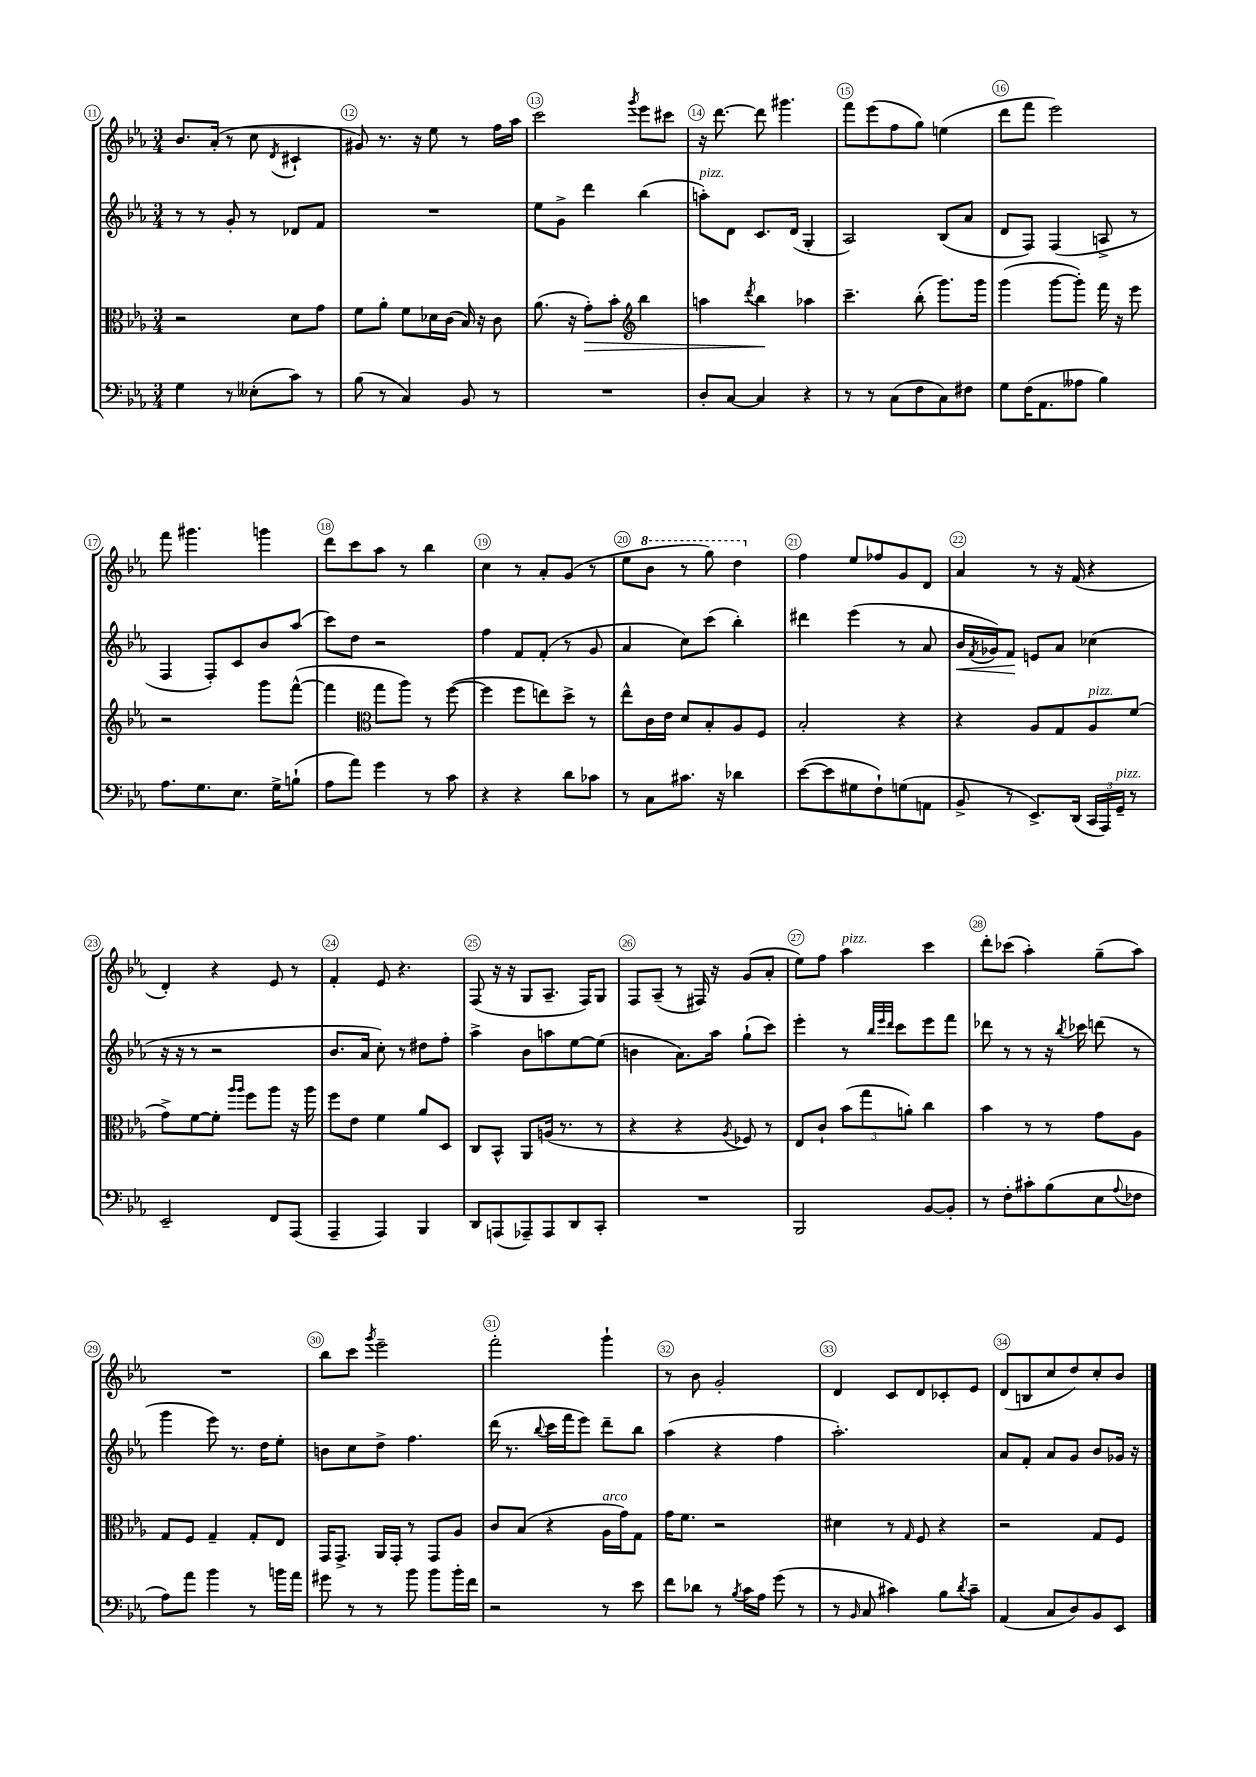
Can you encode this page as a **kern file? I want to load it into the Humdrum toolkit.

**kern	**kern	**dynam	**kern	**dynam	**kern
*part4	*part3	*part3	*part2	*part2	*part1
*staff4	*staff3	*staff3	*staff2	*staff2	*staff1
*clefF4	*clefC3	*	*clefG2	*	*clefG2
*k[b-e-a-]	*k[b-e-a-]	*	*k[b-e-a-]	*	*k[b-e-a-]
*M3/4	*M3/4	*	*M3/4	*	*M3/4
=11	=11	=11	=11	=11	=11
4G\	2r	.	8r	.	8.b-/L
.	.	.	8r	.	.
.	.	.	.	.	(16a-'/Jk
8r	.	.	8g'/	.	8r
(8E--X'\L	.	.	8r	.	8cc\
.	.	.	.	.	8qd/
8c\J)	8d\L	.	8d-X/L	.	4c#X`/
8r	8g\J	.	8f/J	.	.
=12	=12	=12	=12	=12	=12
(8B-\	8f\L	.	2.r	.	8g#X/)
8r	8a-'\J	.	.	.	8.r
4C/)	8f\L	.	.	.	.
.	.	.	.	.	16r
.	16d-X\L	.	.	.	8ee-\
.	(16c\JJ	.	.	.	.
8BB-/	16B-/)	.	.	.	8r
.	16r	.	.	.	.
8r	8c\	.	.	.	16ff\LL
.	.	.	.	.	16aa-\JJ
=13	=13	=13	=13	=13	=13
2.r	(8.a-\	.	8ee-\L	.	2ccc\
.	.	.	8g^\J	.	.
.	16r	.	.	.	.
!	!	!LO:HP:b	!	!	!
.	8g'\L)	>	4ddd\	.	.
.	8b-'\J	.	.	.	.
*	*clefG2	*	*	*	*
.	.	.	.	.	8qggg/
.	4bb-\	.	(4bb-\	.	8eee-\L
.	.	.	.	.	8ccc#X\J
=14	=14	=14	=14	=14	=14
!	!	!	!LO:TX:a:i:t=pizz.	!	!
8D'/L	4aan\	.	8aan'\L)	.	16r
.	.	.	.	.	[8.ddd\
[8C/J	.	.	8d\J	.	.
.	8qddd/	.	.	.	.
4C/]	4bb-\	.	8.c/L	.	8ddd\]
.	.	.	.	.	4.ggg#X\
.	.	.	(16d/Jk	.	.
4r	4aa-X\	]	4G'/	.	.
=15	=15	=15	=15	=15	=15
8r	4.ccc~\	.	2A-/)	.	8fff\L
8r	.	.	.	.	(8eee-\
(8C\L	.	.	.	.	8ff\
8F\	(8bb-'\	.	.	.	8gg\J)
8C\)	8.ggg\L)	.	(8B-/L	.	(4een\
8F#X\J	.	.	8a-/J	.	.
.	16ggg\Jk	.	.	.	.
=16	=16	=16	=16	=16	=16
8G\L	(4ggg\	.	8d/L	.	8ddd\L
(16F\K	.	.	8F/J)	.	8fff\J
8.AA-\	.	.	.	.	.
.	[8ggg\L	.	(4F/	.	2eee-\)
8A--X\J	8ggg'\J])	.	.	.	.
4B-\)	16fff\	.	8An^/	.	.
.	16r	.	.	.	.
.	8eee-\	.	8r	.	.
!!LO:LB:g=z
=17	=17	=17	=17	=17	=17
8.A-\L	2r	.	4F/	.	8fff\
.	.	.	.	.	4.ggg#X\
8.G\	.	.	.	.	.
.	.	.	8F'/L)	.	.
8.E-\J	.	.	8c/	.	.
.	8ggg\L	.	8b-/	.	4gggn\
16G^\KL	.	.	.	.	.
(8Bn`\J	([8fff^^\J	.	(8aa-/J	.	.
=18	=18	=18	=18	=18	=18
8A-\L	4fff\]	.	8ccc\L)	.	8ddd\L
8a-\J)	.	.	8dd\J	.	8ccc\
*	*clefC3	*	*	*	*
4g\	8gg\L	.	2r	.	8aa-\J
.	8aa-\J)	.	.	.	8r
8r	8r	.	.	.	4bb-\
8c\	([8ff\	.	.	.	.
=19	=19	=19	=19	=19	=19
4r	4ff\]	.	4ff\	.	4cc\
4r	8ff\L	.	8f/L	.	8r
.	8een\)	.	(8f'/J	.	8a-'/L
8d\L	8dd^\J	.	8r	.	(8g/J
8c-X\J	8r	.	8g/	.	8r
=20	=20	=20	=20	=20	=20
8r	8ee-^^\L	.	4a-/	.	8ee-\L
*	*	*	*	*	*8va
8C\L	16c\L	.	.	.	8bb-\J
.	16e-\JJ	.	.	.	.
8.c#X\J	8d/L	.	8cc\L)	.	8r
.	8B-'/	.	(8ccc\J	.	8ggg\)
16r	.	.	.	.	.
4d-X\	8A-/	.	4bb-'\)	.	4ddd\
.	8F/J	.	.	.	.
=21	=21	=21	=21	=21	=21
*	*	*	*	*	*X8va
([8e-\L	2B-'/	.	4ddd#X\	.	4ff\
8e-\]	.	.	.	.	.
8G#X\	.	.	(4eee-\	.	8ee-/L
8F`\)	.	.	.	.	8ff-X/
(8Gn\	4r	.	8r	.	8g/
8AAn\J	.	.	8a-/	.	8d/J
=22	=22	=22	=22	=22	=22
!	!	!	!	!LO:HP:b	!
8BB-^/	4r	.	16b-/LL	<	4a-/
.	.	.	8qf/	.	.
.	.	.	16g-X/J)	.	.
8r	.	.	8f/J	.	.
8.EE-^/L)	8A-/L	.	8en/L	[	8r
.	8G/	.	8a-/J	.	16r
(16DD/Jk	.	.	.	.	(16f/
!	!LO:TX:a:i:t=pizz.	!	!	!	!
24CC/LL	8A-/	.	(4cc-X\	.	4r
24AAA-/)	.	.	.	.	.
!LO:TX:a:i:t=pizz.	!	!	!	!	!
24GG~/JJ	.	.	.	.	.
8r	(8f/J	.	.	.	.
!!LO:LB:g=z
=23	=23	=23	=23	=23	=23
2EE-~/	8g^\L)	.	16r	.	4d'/)
.	.	.	16r	.	.
.	[8f\	.	8r	.	.
.	8f'\J]	.	2r	.	4r
.	16qqaa-/LL	.	.	.	.
.	16qqaa-/JJ	.	.	.	.
.	8ff\L	.	.	.	.
8FF/L	8aa-\J	.	.	.	8e-/
(8AAA-/J	16r	.	.	.	8r
.	16aa-\	.	.	.	.
=24	=24	=24	=24	=24	=24
4AAA-~/	8ff\L	.	8.b-/L	.	4f'/
.	8e-\J	.	.	.	.
.	.	.	16a-/Jk	.	.
4AAA-/)	4f\	.	8cc'\)	.	8e-/
.	.	.	8r	.	4.r
4BBB-/	8a-/L	.	8dd#X\L	.	.
.	8D/J	.	8ff'\J	.	.
=25	=25	=25	=25	=25	=25
8DD/L	8C/L	.	4aa-^\	.	(8F/
(8AAAn/	8BB-^^/J	.	.	.	16r
.	.	.	.	.	16r
8AAA-X~/)	8AA-/L	.	8b-\L	.	8G/L
8AAA-/	(16An/Jk	.	8aan\	.	8.A-~/J
.	8.r	.	.	.	.
8DD/	.	.	[8ee-\	.	.
.	.	.	.	.	16F/KL)
8CC'/J	8r	.	(8ee-\J]	.	8G/J
=26	=26	=26	=26	=26	=26
2.r	4r	.	4bn\	.	8F/L
.	.	.	.	.	(8A-~/J
.	4r	.	8.a-\L)	.	8r
.	.	.	.	.	16F#X/)
.	.	.	16aa-\Jk	.	16r
.	8qA-/	.	.	.	.
.	8F-X/)	.	(8gg`\L	.	(8g/L
.	8r	.	8ccc\J)	.	8a-'/J
=27	=27	=27	=27	=27	=27
2BBB-/	8E-/L	.	4eee-'\	.	8ee-\L)
.	8c`/J	.	.	.	8ff\J
!	!	!	!	!	!LO:TX:a:i:t=pizz.
.	(12b-\L	.	8r	.	4aa-\
.	12gg\	.	.	.	.
.	.	.	32qqbb-/LLL	.	.
.	.	.	32qqeee-/	.	.
.	.	.	32qqddd/JJJ	.	.
.	.	.	8ccc\L	.	.
.	12an'\J)	.	.	.	.
[8BB-/L	4cc\	.	8eee-\	.	4ccc\
8BB-'/J]	.	.	8fff\J	.	.
=28	=28	=28	=28	=28	=28
8r	4b-\	.	8ddd-X\	.	8ddd'\L
8F'\L	.	.	8r	.	(8ccc-X\J
8c#X'\	8r	.	8r	.	4aa-'\)
(8B-\	8r	.	16r	.	.
.	.	.	8qbb-/	.	.
.	.	.	16ccc-X\	.	.
8E-\	8g\L	.	(8dddn\	.	(8gg~\L
8qqA-/	.	.	.	.	.
8F-X\J	8A-\J	.	8r	.	8aa-\J)
!!LO:LB:g=z
=29	=29	=29	=29	=29	=29
8A-\L)	8G/L	.	4ggg\	.	2.r
8a-\J	8F/J	.	.	.	.
4b-\	4G~/	.	8eee-\)	.	.
.	.	.	8.r	.	.
8r	8G'/L	.	.	.	.
.	.	.	16dd\KL	.	.
16bn\LL	8E-/J	.	8ee-'\J	.	.
16a-\JJ	.	.	.	.	.
=30	=30	=30	=30	=30	=30
8g#X\	16GG/KL	.	8bn\L	.	8bb-\L
.	8.GG^/J	.	.	.	.
8r	.	.	8cc\	.	8ccc\J
.	.	.	.	.	8qggg/
8r	16AA-/LL	.	8dd^\J	.	2eee-~\
.	16GG'/JJ	.	.	.	.
8b-\	8r	.	4.ff\	.	.
8b-\L	8GG/L	.	.	.	.
16b-'\L	8A-/J	.	.	.	.
16f\JJ	.	.	.	.	.
=31	=31	=31	=31	=31	=31
2r	8c/L	.	(16ddd\	.	2fff'\
.	.	.	8.r	.	.
.	(8B-/J	.	.	.	.
.	.	.	8qqbb-/	.	.
.	4r	.	16ccc\LL	.	.
.	.	.	16fff\J	.	.
.	.	.	8eee-\J)	.	.
!	!LO:TX:a:i:t=arco	!	!	!	!
8r	16A-\LL	.	8ddd~\L	.	4ggg`\
.	16g\J)	.	.	.	.
8e-\	8G\J	.	8bb-\J	.	.
=32	=32	=32	=32	=32	=32
8f\L	16g\KL	.	(4aa-\	.	8r
.	8.f\J	.	.	.	.
8d-X\J	.	.	.	.	8b-\
8r	2r	.	4r	.	2g'/
8qB-/	.	.	.	.	.
16c\LL	.	.	.	.	.
16A-\JJ	.	.	.	.	.
(8g\	.	.	4ff\	.	.
8r	.	.	.	.	.
=33	=33	=33	=33	=33	=33
8r	4d#X\	.	2.aa-'\)	.	4d/
16qqBB-/	.	.	.	.	.
8C/	.	.	.	.	.
4c#X\)	8r	.	.	.	8c/L
.	16qqG/	.	.	.	.
.	8F/	.	.	.	8d/
8B-\L	4r	.	.	.	8c-X'/
8qd/	.	.	.	.	.
8c#~\J	.	.	.	.	8e-/J
=34	=34	=34	=34	=34	=34
(4AA-/	2r	.	8a-/L	.	(8d/L
.	.	.	8f'/J	.	8Bn/
8C/L	.	.	8a-/L	.	8cc/
8D/)	.	.	8g/J	.	8dd/)
8BB-/	8G/L	.	8b-/L	.	8cc'/
8EE-/J	8F/J	.	16g-X/Jk	.	8b-/J
.	.	.	16r	.	.
==	==	==	==	==	==
*-	*-	*-	*-	*-	*-
